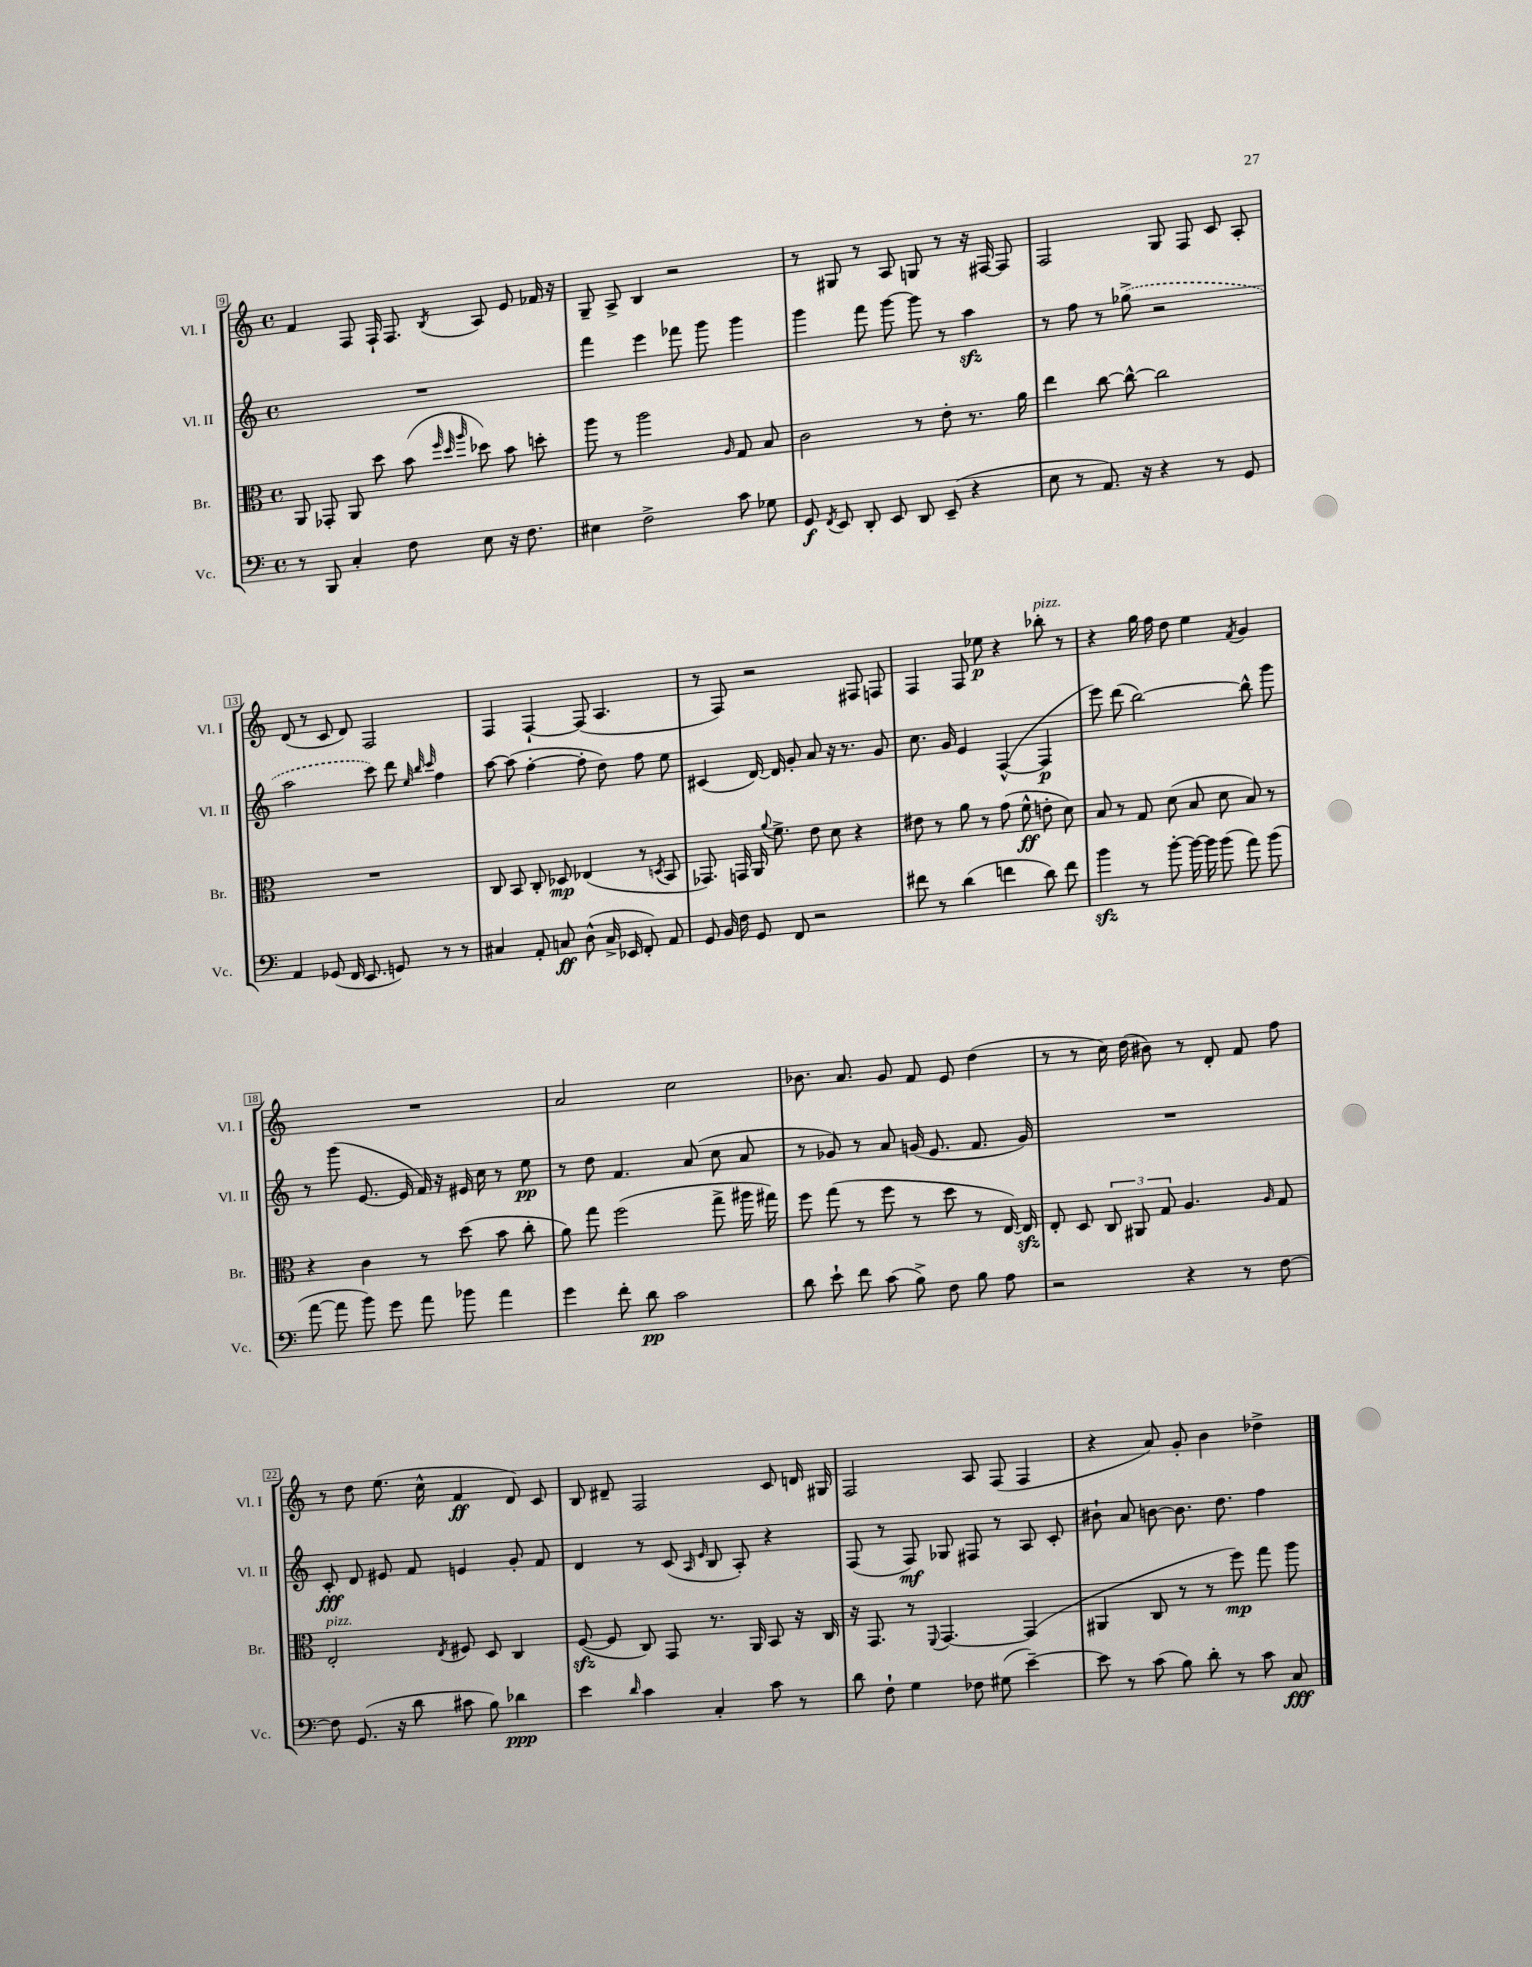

**kern	**dynam	**kern	**dynam	**kern	**dynam	**kern	**dynam
*part4	*part4	*part3	*part3	*part2	*part2	*part1	*part1
*staff4	*staff4	*staff3	*staff3	*staff2	*staff2	*staff1	*staff1
*I"Vc.	*	*I"Br.	*	*I"Vl. II	*	*I"Vl. I	*
*I'Vc.	*	*I'Br.	*	*I'Vl. II	*	*I'Vl. I	*
*clefF4	*	*clefC3	*	*clefG2	*	*clefG2	*
*k[]	*	*k[]	*	*k[]	*	*k[]	*
*M4/4	*	*M4/4	*	*M4/4	*	*M4/4	*
*met(c)	*	*met(c)	*	*met(c)	*	*met(c)	*
=9	=9	=9	=9	=9	=9	=9	=9
8r	.	8AA/	.	1r	.	4f/	.
8BBB/	.	8GG-X'/	.	.	.	.	.
4C'/	.	8AA/	.	.	.	8F/	.
.	.	8dd\	.	.	.	16F`/	.
.	.	.	.	.	.	8.F/	.
8F\	.	(8b\	.	.	.	.	.
.	.	32qqff/	.	.	.	.	.
.	.	32qqdd/	.	.	.	.	.
.	.	32qqaa/	.	.	.	8qB/	.
8E\	.	8dd-X\)	.	.	.	8A/	.
16r	.	8b\	.	.	.	8e/	.
8.F\	.	.	.	.	.	.	.
.	.	8ddn'\	.	.	.	16f-X/	.
.	.	.	.	.	.	16r	.
=10	=10	=10	=10	=10	=10	=10	=10
4E#X\	.	8aa\	.	4fff\	.	8G~/	.
.	.	8r	.	.	.	8A^/	.
2F^\	.	2aa\	.	4eee\	.	4B/	.
.	.	.	.	8fff-X\	.	2r	.
.	.	.	.	8ggg\	.	.	.
.	.	16qqA/	.	.	.	.	.
8c\	.	8G/	.	4ggg\	.	.	.
8G-X\	.	8B/	.	.	.	.	.
=11	=11	=11	=11	=11	=11	=11	=11
8GG/	f	2c\	.	4ggg\	.	8r	.
8qFF/	.	.	.	.	.	.	.
8EE/	.	.	.	.	.	8G#X/	.
8DD'/	.	.	.	8fff\	.	8r	.
8EE/	.	.	.	[8ggg\	.	8A/	.
8DD/	.	8r	.	8ggg\]	.	8Gn/	.
(8EE~/	.	8e'\	.	8r	.	8r	.
4r	.	8.r	.	4aazz\	.	16r	.
.	.	.	.	.	.	[16F#X/	.
.	.	.	.	.	.	8F#/]	.
.	.	16a\	.	.	.	.	.
=12	=12	=12	=12	=12	=12	=12	=12
8E\	.	4ee\	.	8r	.	2F/	.
8r	.	.	.	8ff\	.	.	.
8.AA/)	.	[8cc\	.	8r	.	.	.
.	.	8cc^^\_	.	(8gg-X^\	.	.	.
16r	.	.	.	.	.	.	.
4r	.	2cc\]	.	2r	.	8G/	.
.	.	.	.	.	.	8F/	.
8r	.	.	.	.	.	8c/	.
8GG/	.	.	.	.	.	8A'/	.
!!LO:LB:g=z
=13	=13	=13	=13	=13	=13	=13	=13
4AA/	.	1r	.	2aa\	.	(8d/	.
.	.	.	.	.	.	8r	.
(8GG-X/	.	.	.	.	.	8c/	.
16FF/	.	.	.	.	.	8d/)	.
8.EE/	.	.	.	.	.	.	.
.	.	.	.	8ccc\)	.	2F/	.
8GGn/)	.	.	.	8ddd\	.	.	.
.	.	.	.	32qqee/	.	.	.
.	.	.	.	32qqbb/	.	.	.
.	.	.	.	32qqccc/	.	.	.
8r	.	.	.	4ff\	.	.	.
8r	.	.	.	.	.	.	.
=14	=14	=14	=14	=14	=14	=14	=14
4C#X/	.	8C/	.	[8aa\	.	4F/	.
.	.	8BB/	.	(8aa\]	.	.	.
8AA'/	.	8C'/	.	[4ff'\	.	[4F`/	.
8Cn/	ff	8D-X/	mp	.	.	.	.
(8D^^\	.	(4E-X/	.	8ff'\]	.	(8F/]	.
16C^/	.	.	.	8dd\)	.	4.A/	.
16EE-X/	.	.	.	.	.	.	.
8FF'/)	.	8r	.	8ff\	.	.	.
.	.	8qDn/	.	.	.	.	.
8AA/	.	8BB/	.	8ee\	.	.	.
=15	=15	=15	=15	=15	=15	=15	=15
8GG/	.	8.GG-X/)	.	(4c#X/	.	8r	.
16BB/	.	.	.	.	.	8F/)	.
16F\	.	16GGn/	.	.	.	.	.
8GG/	.	16AA/	.	[16d/)	.	2r	.
.	.	8qqa/	.	.	.	.	.
.	.	8.f^\	.	16d/]	.	.	.
8FF/	.	.	.	8g'/	.	.	.
2r	.	8e\	.	8a/	.	.	.
.	.	8d\	.	16r	.	.	.
.	.	.	.	8.r	.	.	.
.	.	4r	.	.	.	8F#X/	.
.	.	.	.	8g/	.	8Fn/	.
=16	=16	=16	=16	=16	=16	=16	=16
8f#X\	.	8e#X\	.	8.cc\	.	4F/	.
8r	.	8r	.	.	.	.	.
.	.	.	.	16g/	.	.	.
(4d\	.	8a\	.	4e/	.	8F/	.
.	.	8r	.	.	.	8ee-X\	p
4fn\	.	(8g\	.	([4F^^/	.	4r	.
.	.	8f^^\	ff	.	.	.	.
!	!	!	!	!	!	!LO:TX:a:i:t=pizz.	!
8d\)	.	8en'\	.	4F/]	p	8bb-X'\	.
8f\	.	8d\)	.	.	.	8r	.
=17	=17	=17	=17	=17	=17	=17	=17
4bzz\	.	8B/	.	8eee\)	.	4r	.
.	.	8r	.	(8ddd\	.	.	.
8r	.	8G/	.	[2bb\)	.	16gg\	.
.	.	.	.	.	.	16ff\	.
[8b'\	.	(8d\	.	.	.	8dd\	.
16b\_	.	8B/	.	.	.	4ee\	.
16b\]	.	.	.	.	.	.	.
(8b\	.	8d\	.	.	.	.	.
.	.	.	.	.	.	8qf/	.
8a\)	.	8B/)	.	8bb^^\]	.	4g/	.
(8b\	.	8r	.	8ggg\	.	.	.
!!LO:LB:g=z
=18	=18	=18	=18	=18	=18	=18	=18
[8a\	.	4r	.	8r	.	1r	.
8a\]	.	.	.	(8ggg\	.	.	.
8b\)	.	4c\	.	[8.e/	.	.	.
8g\	.	.	.	.	.	.	.
.	.	.	.	16e/]	.	.	.
8a\	.	8r	.	16f/)	.	.	.
.	.	.	.	16r	.	.	.
8b-X\	.	(8dd\	.	16e#X/	.	.	.
.	.	.	.	16cc\	.	.	.
4a\	.	8b\	.	8r	.	.	.
.	.	8cc'\	.	8ee\	pp	.	.
=19	=19	=19	=19	=19	=19	=19	=19
4g\	.	8a\)	.	8r	.	2a/	.
.	.	8gg\	.	8dd\	.	.	.
8f'\	.	(2ff\	.	4.f/	.	.	.
8d\	pp	.	.	.	.	.	.
2c\	.	.	.	.	.	2cc\	.
.	.	.	.	(8a/	.	.	.
.	.	8gg^\	.	8cc\	.	.	.
.	.	16aa#X\	.	8a/	.	.	.
.	.	16gg#X\)	.	.	.	.	.
=20	=20	=20	=20	=20	=20	=20	=20
8d\	.	8ff\	.	8r	.	8.b-X\	.
8e`\	.	(8gg\	.	8g-X/)	.	.	.
.	.	.	.	.	.	8.a/	.
8f\	.	8r	.	8r	.	.	.
(8c\	.	8ff\	.	8a/	.	8g/	.
8B^\)	.	8r	.	(16gn/	.	8f/	.
.	.	.	.	8.e/	.	.	.
8F\	.	8dd\	.	.	.	8e/	.
8B\	.	8r	.	8.f/	.	(4dd\	.
8A\	.	[16E/)	.	.	.	.	.
.	.	16Ezz/]	.	16g/)	.	.	.
=21	=21	=21	=21	=21	=21	=21	=21
2r	.	8E'/	.	1r	.	8r	.
.	.	8D/	.	.	.	8r	.
.	.	12C/	.	.	.	16cc\)	.
.	.	.	.	.	.	(16dd\	.
.	.	12AA#X/	.	.	.	.	.
.	.	.	.	.	.	8b#X\)	.
.	.	12G/	.	.	.	.	.
4r	.	4.A/	.	.	.	8r	.
.	.	.	.	.	.	8d'/	.
8r	.	.	.	.	.	8f/	.
.	.	16qqA/	.	.	.	.	.
[8F\	.	8G/	.	.	.	8ff\	.
!!LO:LB:g=z
=22	=22	=22	=22	=22	=22	=22	=22
!	!	!LO:TX:a:i:t=pizz.	!	!	!	!	!
8F\]	.	2E'/	.	8c'/	fff	8r	.
(8.GG/	.	.	.	8d/	.	8dd\	.
.	.	.	.	8e#X/	.	(8.ee\	.
16r	.	.	.	.	.	.	.
8d\	.	.	.	8f/	.	.	.
.	.	.	.	.	.	16cc^^\	.
.	.	8qE/	.	.	.	.	.
8c#X\	.	8F#X/	.	4en/	.	4f/	ff
8B\)	.	8D/	.	.	.	.	.
4d-X\	ppp	4C/	.	8g'/	.	8d/)	.
.	.	.	.	8f/	.	8c/	.
=23	=23	=23	=23	=23	=23	=23	=23
4e\	.	([8Fzz/	.	4d/	.	8B/	.
.	.	8F/]	.	.	.	8d#X~/	.
16qqd/	.	.	.	.	.	.	.
4c\	.	8C/)	.	8r	.	2F/	.
.	.	8GG/	.	(8c/	.	.	.
.	.	.	.	16qqA/	.	.	.
.	.	.	.	16qqe/	.	.	.
4C'/	.	8.r	.	8B/	.	.	.
.	.	.	.	8A'/)	.	.	.
.	.	16AA/	.	.	.	.	.
8c\	.	8BB/	.	4r	.	8c/	.
8r	.	16r	.	.	.	16dn/	.
.	.	16C/	.	.	.	16G#X/	.
=24	=24	=24	=24	=24	=24	=24	=24
8d\	.	16r	.	(8F/	.	2F/	.
.	.	8.GG/	.	.	.	.	.
8F`\	.	.	.	8r	.	.	.
4G\	.	8r	.	8F/)	mf	.	.
.	.	8qqFF/	.	.	.	.	.
.	.	[4.GG/	.	8G-X/	.	.	.
8F-X\	.	.	.	8F#X/	.	8A/	.
(8G#X\	.	.	.	8r	.	(8F/	.
[4e~\)	.	(4GG/]	.	8A/	.	4F/	.
.	.	.	.	8c'/	.	.	.
=25	=25	=25	=25	=25	=25	=25	=25
8e\]	.	4AA#X/	.	8b#X`\	.	4r	.
8r	.	.	.	8a/	.	.	.
(8c\	.	8C/	.	[8bn\	.	8a/)	.
8B\)	.	8r	.	8.b\]	.	8g'/	.
8d'\	.	8r	.	.	.	4b\	.
.	.	.	.	8.dd\	.	.	.
8r	.	8ff\)	mp	.	.	.	.
8c\	.	8gg\	.	4ff\	.	4dd-X^\	.
8C/	fff	8aa\	.	.	.	.	.
==	==	==	==	==	==	==	==
*-	*-	*-	*-	*-	*-	*-	*-
